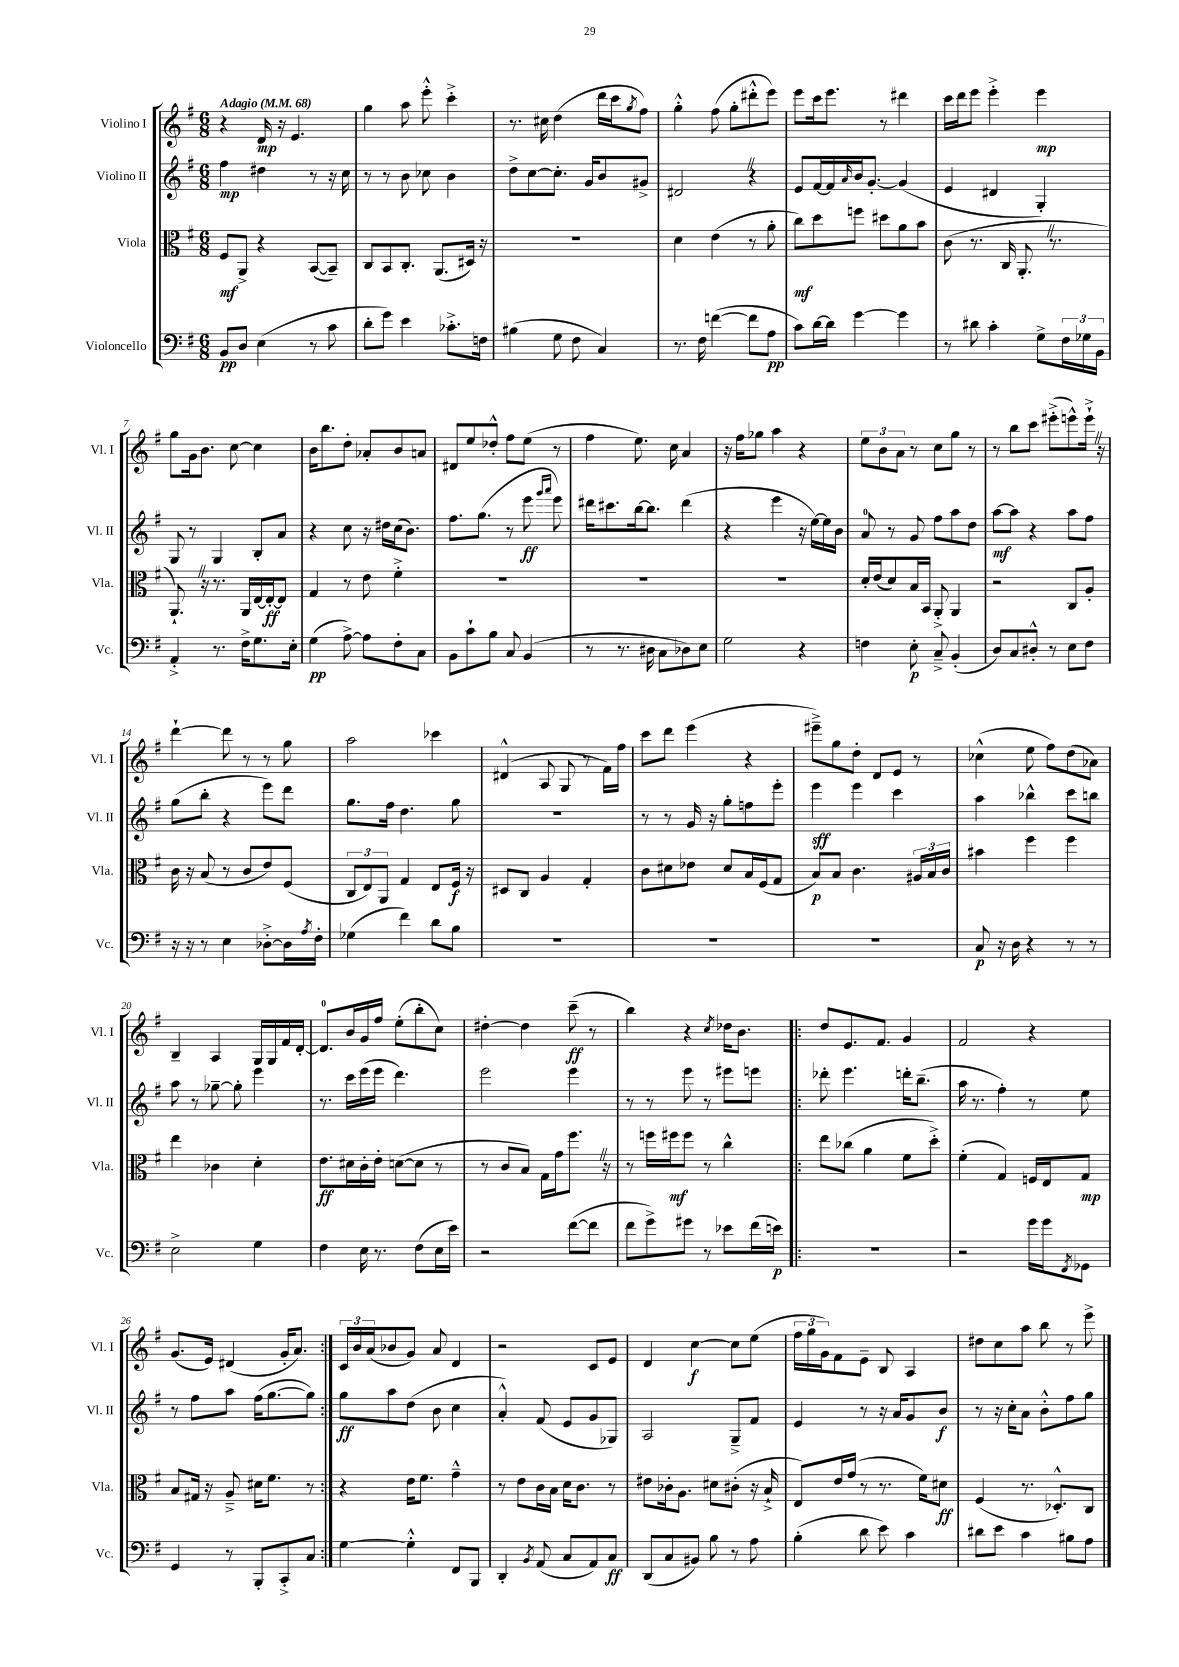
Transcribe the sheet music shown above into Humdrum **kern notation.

**kern	**kern	**kern	**kern
*staff4	*staff3	*staff2	*staff1
*clefF4	*clefC3	*clefG2	*clefG2
*k[f#]	*k[f#]	*k[f#]	*k[f#]
*M6/8	*M6/8	*M6/8	*M6/8
*MM68	*MM68	*MM68	*MM68
8BB/L	8F#/L	4ff#\	4r
8D/J	8AA^/J	.	.
(4E\	4r	4dd#\	16d/
.	.	.	16r
.	.	.	4.e/
8r	([8BB/L	8r	.
8c\	8BB~/]J)	16r	.
.	.	16cc\	.
=	=	=	=
8d'\L	8C/L	8r	4gg\
8g\J)	8BB/	8r	.
4e\	8.C'/J	8b\	8aa\
.	.	8cc-\	8eee'^^\
.	(8.AA/L	.	.
8.c-'^\L	.	4b\	4ccc'^\
.	16D#/Jk)	.	.
16F\Jk	16r	.	.
=	=	=	=
(4B#\	2.r	8dd^\L	8.r
.	.	[8cc\	.
.	.	.	16cc#\
8G\	.	8.cc'\]J	(4dd\
8F#\	.	.	.
.	.	16g/LK	.
4C/)	.	8b/	16ddd\LL
.	.	.	16ccc\J
.	.	.	8qgg/
.	.	8g#^/J	8ff#\J)
=	=	=	=
8.r	4d\	2d#/	4gg'^^\
16F#\	.	.	.
([4f\	(4e\	.	(8ff#\
.	.	.	8gg'\L
8f\]L	8r	4r	8ddd#'^^\
8A\J	8a'\	.	8eee\J)
=	=	=	=
8c\L)	8cc\L)	8e/L	8eee\L
[16d\L	8dd\	[16f#/L	16ccc\k
16d\]JJ	.	16f#/]	8.eee\J
.	.	16qqa/	.
[4g\	8ff\J	16b/J	.
.	.	[8.g'/J	.
.	8dd#\L	.	8r
4g\]	8a\	(4g/]	4ddd#\
.	8b\J	.	.
=	=	=	=
8r	(8c\	4e/	16ccc\LL
.	.	.	16ddd\J
8d#\	8.r	.	8eee\J
4c'\	.	4d#/	4eee'^\
.	16C/	.	.
.	8.AA'/	.	.
8G^\L	.	4G'/)	4eee\
.	8.r	.	.
24F#\L	.	.	.
24G-\	.	.	.
24BB\JJ	.	.	.
=	=	=	=
4AA'^/	8.AA`/)	8G/	8gg\L
.	.	8r	16g\k
.	16r	.	8.b\J
8.r	8.r	4G/	.
.	.	.	[8cc\
16F#^\LK	16AA/LL	.	.
8.G\	[16E/	8B'/L	4cc\]
.	16E'/_J	.	.
.	8E/]J	8a/J	.
16E'\Jk	.	.	.
=	=	=	=
(4G\	4G/	4r	16b\LK
.	.	.	8.bb\
[8A^\)	8r	8cc\	8dd'\J
8A\]L	8e\	16r	8a-'/L
.	.	16dd#\LL	.
8F#'\	4f#'^\	(16cc\J	8b/
.	.	8.b\J)	.
8C\J	.	.	8a/J
=	=	=	=
8BB\L	2.r	8.ff#\L	8d#/L
8c`\	.	.	8ee/
.	.	(8.gg\J	.
8B\J	.	.	8dd-'^^/J
8C/	.	8r	8ff#\L
(4BB/	.	8eee\	(8ee\J
.	.	16qqggg/LL	.
.	.	16qqaaa/JJ	.
.	.	8eee\)	8r
=	=	=	=
8r	2.r	16ddd#\LK	4ff#\
.	.	8.ccc#\	.
8.r	.	.	.
.	.	[16bb\k	8.ee\)
16D#\	.	8.bb\]J	.
8C\L	.	.	.
.	.	.	16cc\
8D-\)	.	(4ddd#\	4a/
8E\J	.	.	.
=	=	=	=
2G\	2.r	4r	16r
.	.	.	16ff#\LK
.	.	.	8gg-\J
.	.	4eee\	4aa\
4r	.	16r	4r
.	.	[16ee\LL)	.
.	.	16ee\]	.
.	.	16b\JJ	.
=	=	=	=
4F\	16d'/LL	8a/	12ee\L
.	(16e/J	.	.
.	.	.	12b\
.	8d/)	8r	.
.	.	.	12a\J
8E'\	16B/L	8g/	8r
.	16BB/JJ	.	.
8C~^/	8AA'^/	8ff#\L	8cc\L
(4BB'/	4AA/	8aa\	8gg\J
.	.	8dd\J	8r
=	=	=	=
8D/L)	2r	[8aa\L	8r
8C/	.	8aa\]J	8bb\L
8D#'^^/J	.	4r	8ccc\J
8r	.	.	(8eee#'^\L
8E\L	8C/L	8aa\L	8eee^^\)
8F#\J	8A'/J	8ff#\J	16eee`^\Jk
.	.	.	16r
=	=	=	=
16r	16c\	(8gg\L	[4ddd`\
16r	16r	.	.
8r	(8B/	8bb'\J	.
4E\	8r	4r	8ddd\]
.	8c/L	.	8r
[8D-'^\L	8e/)	8eee\L)	8r
16D-\]L	(8F#/J	8ddd\J	8gg\
8qA/	.	.	.
16F#'\JJ	.	.	.
=	=	=	=
(4G-\	12C/L	8.gg\L	2aa\
.	12E/)	.	.
.	12AA/J	.	.
.	.	16ff#\Jk	.
4f#\)	4G/	4.dd\	.
8d\L	8E/L	.	4ccc-\
8B\J	16F#/Jk	8gg\	.
.	16r	.	.
=	=	=	=
2.r	8D#/L	2.r	(4d#^^/
.	8C/J	.	.
.	4A/	.	8A/
.	.	.	8G/
.	4G'/	.	8r
.	.	.	16f#\LL)
.	.	.	16ff#\JJ
=	=	=	=
2.r	8c\L	8r	8ccc\L
.	8d#\	8r	8ddd\J
.	8e-\J	16g/	(4eee\
.	.	16r	.
.	8d#/L	8gg'\L	.
.	16B/L	8ff\	4r
.	(16F#/J	.	.
.	8G/J	8eee'\J	.
=	=	=	=
2.r	8B/L)	4eee\	8eee#~^\L)
.	8B/J	.	8gg\
.	4.c\	4eee\	8dd'\J
.	.	.	8d/L
.	.	4ccc\	8e/J
.	24A#/LL	.	8r
.	24B/	.	.
.	24c/JJ	.	.
=	=	=	=
8C/	4b#\	4aa\	(4cc-^^\
16r	.	.	.
16D\	.	.	.
4r	4ff#\	4bb-^^\	8ee\
.	.	.	8ff#\L)
8r	4ff#\	8ccc\L	(8dd\
8r	.	8bb\J	8a-\J)
=	=	=	=
2E^\	4ee\	8aa\	4B~/
.	.	8r	.
.	4c-\	[8gg-~\	4A/
.	.	8gg-'\]	.
4G\	4d'\	4eee\	16G/LL
.	.	.	16G/
.	.	.	16f#/
.	.	.	[16d'/JJ
=	=	=	=
4F#\	8.e\L	8.r	8.d/]L
.	16d#\L	16ccc\LL	16b/L
16E\	16c'\	(16eee\	16g/
8.r	16e'\JJ	16eee\JJ	16ff#/JJ
.	([8d\L	4.ddd\)	(8ee'\L
(8F#\L	8d\]J	.	8bb'\
16E\L	8r	.	8cc\J)
16e\JJ)	.	.	.
=	=	=	=
2r	8r	2eee\	[4dd#'\
.	8c/L	.	.
.	8B/J)	.	4dd#\]
.	16G\LL	.	.
.	16g\J	.	.
([8f#\L	8.ff#\J	4eee\	(8ccc~\
8f#\]J	.	.	8r
.	16r	.	.
=	=	=	=
8f#\L	8r	8r	4bb\)
8g^\)	16ff\LL	8r	.
.	16ff#\J	.	.
8g#\J	8ff#\J	8eee\	4r
8r	8r	8r	.
.	.	.	8qcc/
8e-\L	4cc^^\	8eee#\L	16dd-\LK
.	.	.	8.b\J
(16f#\L	.	8eee\J	.
16e\JJ)	.	.	.
=!|:	=!|:	=!|:	=!|:
2.r	8ee\L	8ddd-'\	8dd/L
.	(8cc-\J	4.eee\	8.e/
.	4a\	.	.
.	.	.	8.f#/J
.	8f#\L	16ddd'\LK	4g/
.	.	(8.bb~\J	.
.	8dd'^\J)	.	.
=	=	=	=
2r	(4f#'\	16aa\	2f#/
.	.	8.r	.
.	4G/)	4ff#'\)	.
16g\LL	16F/LL	8r	4r
16g\J	16E/J	.	.
8qFF#/	.	.	.
8GG-\J	8G/J	8ee\	.
=	=	=	=
4GG/	8B/L	8r	(8.g/L
.	16G#/Jk	8ff#\L	.
.	16r	.	16e/Jk)
8r	8A~^/	8aa\J	(4d#/
8BBB'/L	16d#\LK	(16ff#\LK	.
.	8.f#\J	[8.gg\	.
8CC'^/	.	.	16g'/LK
.	.	.	8.a/J)
8C/J	8r	8gg\]J)	.
=:|!	=:|!	=:|!	=:|!
[4G\	4r	8gg\L	24c/LL
.	.	.	24b/
.	.	.	(24a/J
.	.	8aa\	8b-/
4G'^^\]	16e\LK	(8dd\J	8g/J)
.	8.f#\J	.	.
.	.	8b\	8a/
8FF#/L	4g~^^\	4cc\	4d/
8BBB/J	.	.	.
=	=	=	=
4DD'/	8r	4a'^^/)	2r
.	8e\L	.	.
8qBB/	.	.	.
(8AA/	16c\L	(8f#/	.
.	16B\JJ	.	.
8C/L	16d\LK	8e/L	.
.	8.c\J	.	.
8AA/)	.	8g/	8c/L
8C/J	8r	8G-/J)	8e/J
=	=	=	=
(8DD/L	8e#\L	2A/	4d/
8C/	16c-'\k	.	.
.	8.A\J	.	.
8BB#/J)	.	.	[4cc\
8B\	8d#\L	.	.
8r	(8c#'\J	8G~^/L	8cc\]L
8A\	16r	8f#/J	(8ee\J
.	16B`^/	.	.
=	=	=	=
(4B'\	8E/L)	4e/	24ff#\LL
.	.	.	24gg\
.	.	.	24g\J)
.	16e/L	.	8f#\
.	(16g/JJ	.	.
8d\	8r	8r	8e~\J
8e\)	8.r	16r	8B/
.	.	16a/LK	.
4c\	.	8g/	4A/
.	16f#\LK)	.	.
.	8d#\J	8b/J	.
=	=	=	=
8d#\L	(4F#/	8r	8dd#\L
8e\J	.	16r	8cc\
.	.	16cc'\LK	.
4c\	8.r	8a\J	8aa\J
.	.	8b'^^\L	8bb\
.	8.D-'^^/L)	.	.
8B#\L	.	8ff#\	8r
8A\J	8C/J	8gg\J	8eee^\
==	==	==	==
*-	*-	*-	*-
